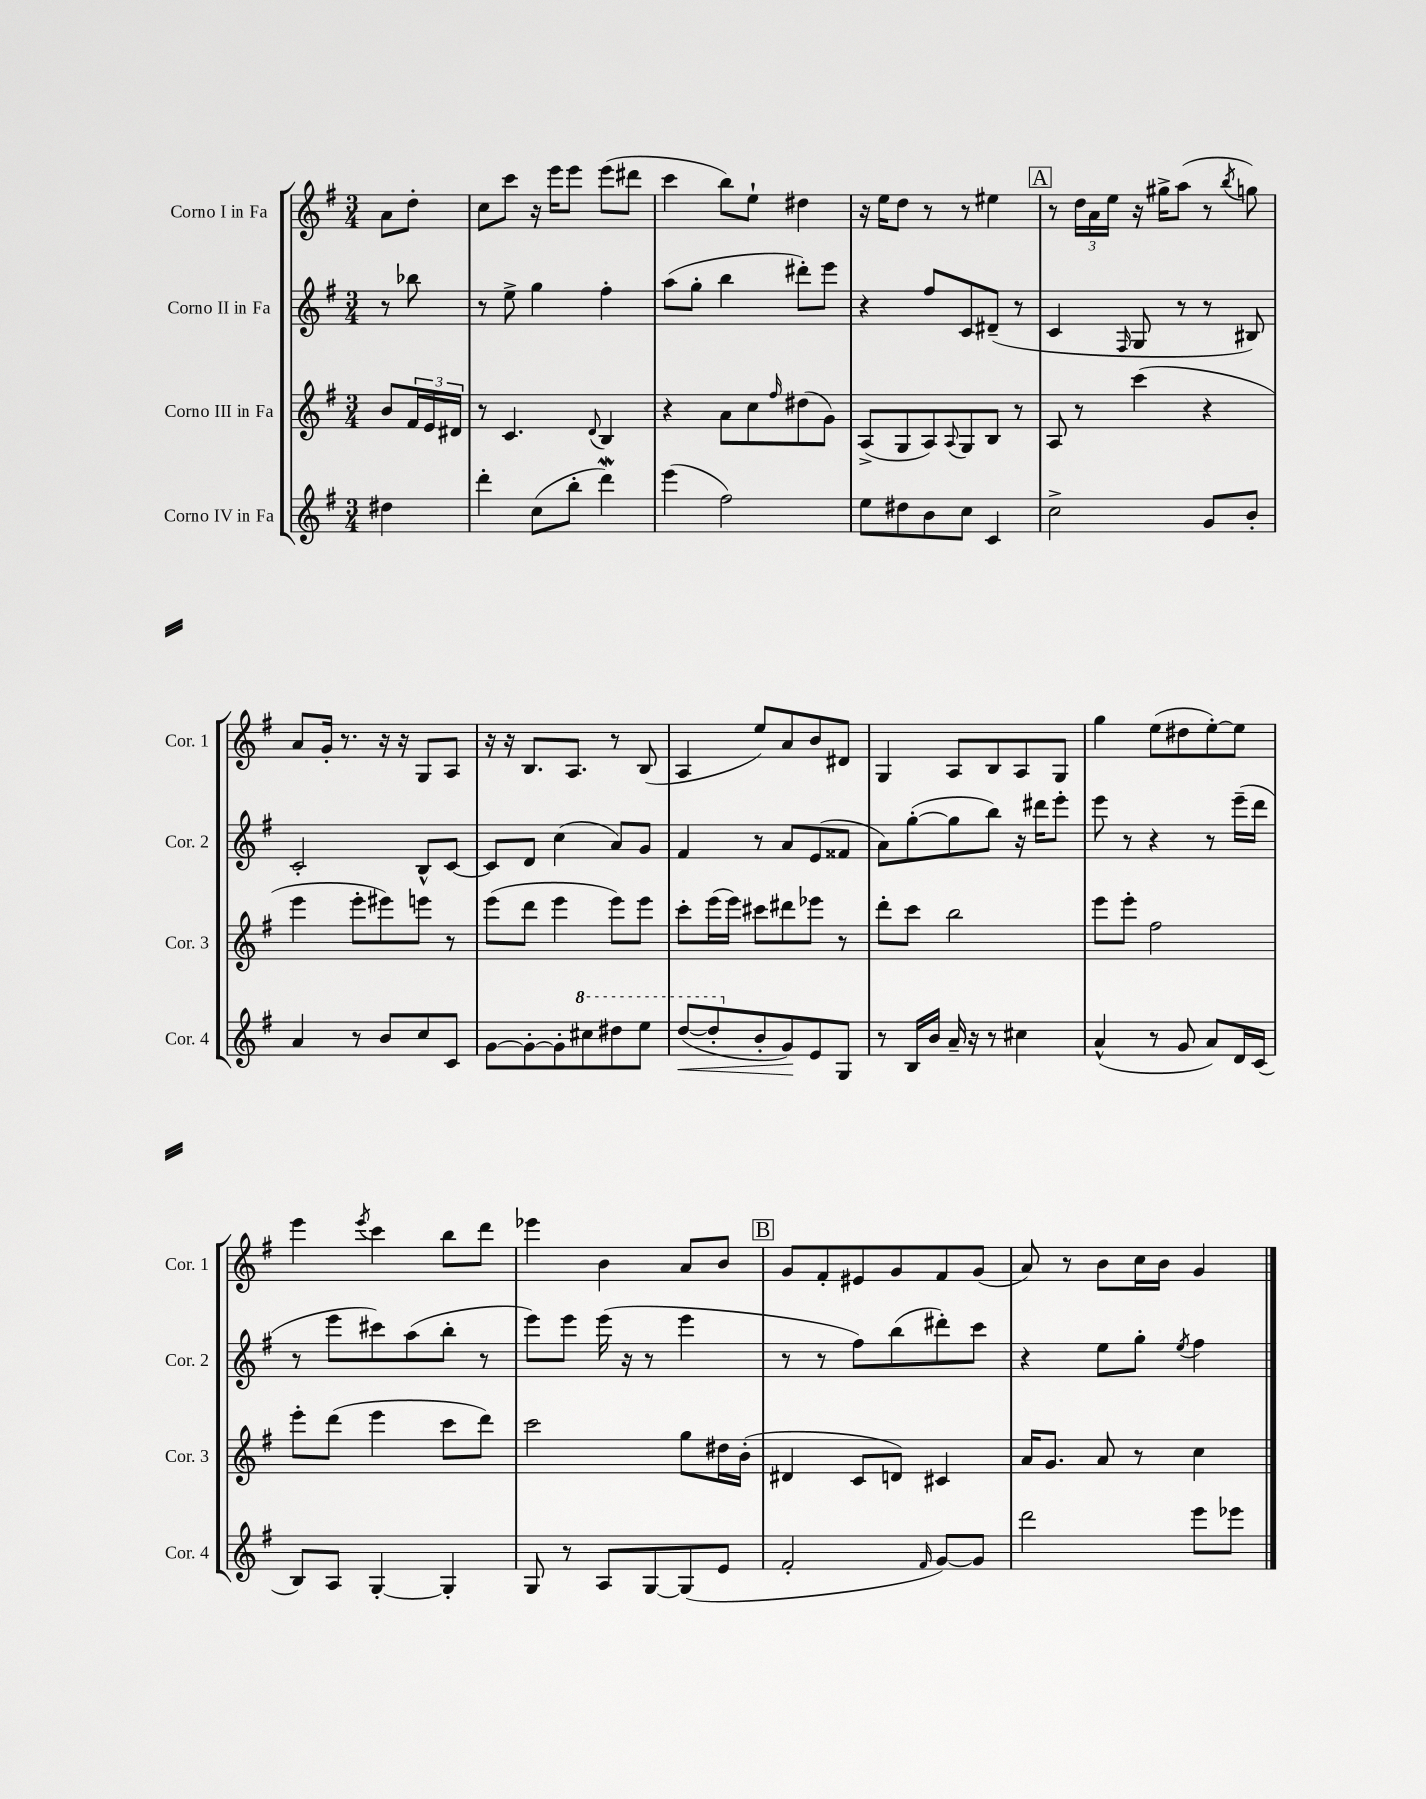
<<
\new StaffGroup <<
\new Staff = "s0" \with { instrumentName = "Corno I in Fa" shortInstrumentName = "Cor. 1" } {
    \clef treble \key g \major \numericTimeSignature \time 3/4 \partial 4
    a'8 d''8-. |
    c''8 c'''8 r16 e'''16 e'''8 e'''8( dis'''8 |
    c'''4 b''8) e''8-! dis''4 |
    r16 e''16 d''8 r8 r8 eis''4 |
    \mark \markup { \box "A" } r8 \tuplet 3/2 { d''16 a'16 e''16 } r16 gis''16-> a''8( r8 \acciaccatura { b''8 } g''8) |
    a'8 g'16-. r8. r16 r16 g8 a8 |
    r16 r16 b8. a8. r8 b8( |
    a4 e''8) a'8 b'8 dis'8 |
    g4 a8 b8 a8 g8 |
    g''4 e''8( dis''8 e''8~-.) e''8 |
    e'''4 \acciaccatura { e'''8 } c'''4 b''8 d'''8 |
    ees'''4 b'4 a'8 b'8 |
    \mark \markup { \box "B" } g'8 fis'8-. eis'8 g'8 fis'8 g'8( |
    a'8) r8 b'8 c''16 b'16 g'4 \bar "|." |
}
\new Staff = "s1" \with { instrumentName = "Corno II in Fa" shortInstrumentName = "Cor. 2" } {
    \clef treble \key g \major \numericTimeSignature \time 3/4 \partial 4
    r8 bes''8 |
    r8 e''8-> g''4 fis''4-. |
    a''8( g''8-. b''4 dis'''8-.) e'''8 |
    r4 fis''8 c'8 dis'8--( r8 |
    \mark \markup { \box "A" } c'4 \grace { fis16 } g8 r8 r8 bis8) |
    c'2-. b8-^ c'8~ |
    c'8 d'8 c''4( a'8) g'8 |
    fis'4 r8 a'8 e'8( fisis'8 |
    a'8) g''8~-.( g''8 b''8) r16 dis'''16 e'''8-. |
    e'''8 r8 r4 r8 e'''16--( d'''16 |
    r8 e'''8 cis'''8) a''8( b''8-. r8 |
    e'''8) e'''8 e'''16( r16 r8 e'''4 |
    \mark \markup { \box "B" } r8 r8 fis''8) b''8( dis'''8-.) c'''8 |
    r4 e''8 g''8-. \acciaccatura { e''8 } fis''4 \bar "|." |
}
\new Staff = "s2" \with { instrumentName = "Corno III in Fa" shortInstrumentName = "Cor. 3" } {
    \clef treble \key g \major \numericTimeSignature \time 3/4 \partial 4
    b'8 \tuplet 3/2 { fis'16 e'16 dis'16 } |
    r8 c'4. \appoggiatura { d'8 } b4 |
    r4 a'8 c''8 \grace { fis''16 } dis''8( g'8) |
    a8->( g8 a8) \appoggiatura { a8 } g8 b8 r8 |
    \mark \markup { \box "A" } a8 r8 c'''4( r4 |
    e'''4 e'''8-. eis'''8) e'''8 r8 |
    e'''8( d'''8 e'''4 e'''8) e'''8 |
    c'''8-. e'''16( e'''16) cis'''8 dis'''8 ees'''8 r8 |
    d'''8-. c'''8 b''2 |
    e'''8 e'''8-. fis''2 |
    e'''8-. d'''8( e'''4 c'''8 d'''8) |
    c'''2 g''8 dis''16 b'16-.( |
    \mark \markup { \box "B" } dis'4 c'8 d'8) cis'4 |
    a'16 g'8. a'8 r8 c''4 \bar "|." |
}
\new Staff = "s3" \with { instrumentName = "Corno IV in Fa" shortInstrumentName = "Cor. 4" } {
    \clef treble \key g \major \numericTimeSignature \time 3/4 \partial 4
    dis''4 |
    d'''4-. c''8( b''8-. d'''4\mordent) |
    e'''4( fis''2) |
    e''8 dis''8 b'8 c''8 c'4 |
    \mark \markup { \box "A" } c''2-> g'8 b'8-. |
    a'4 r8 b'8 c''8 c'8 |
    g'8~ g'8~-. g'8-. \ottava #1 cis'''8 dis'''8 e'''8 |
    d'''8~\<( d'''8-. \ottava #0 b'8-. g'8\!) e'8 g8 |
    r8 b16 b'16 a'16-- r16 r8 cis''4 |
    a'4-^( r8 g'8 a'8) d'16 c'16( |
    b8) a8 g4~-. g4-. |
    g8 r8 a8 g8~ g8( e'8 |
    \mark \markup { \box "B" } fis'2-. \grace { fis'16 } g'8~) g'8 |
    d'''2 e'''8 ees'''8 \bar "|." |
}
>>
>>
\layout { \context { \Score \remove "Bar_number_engraver" } }
